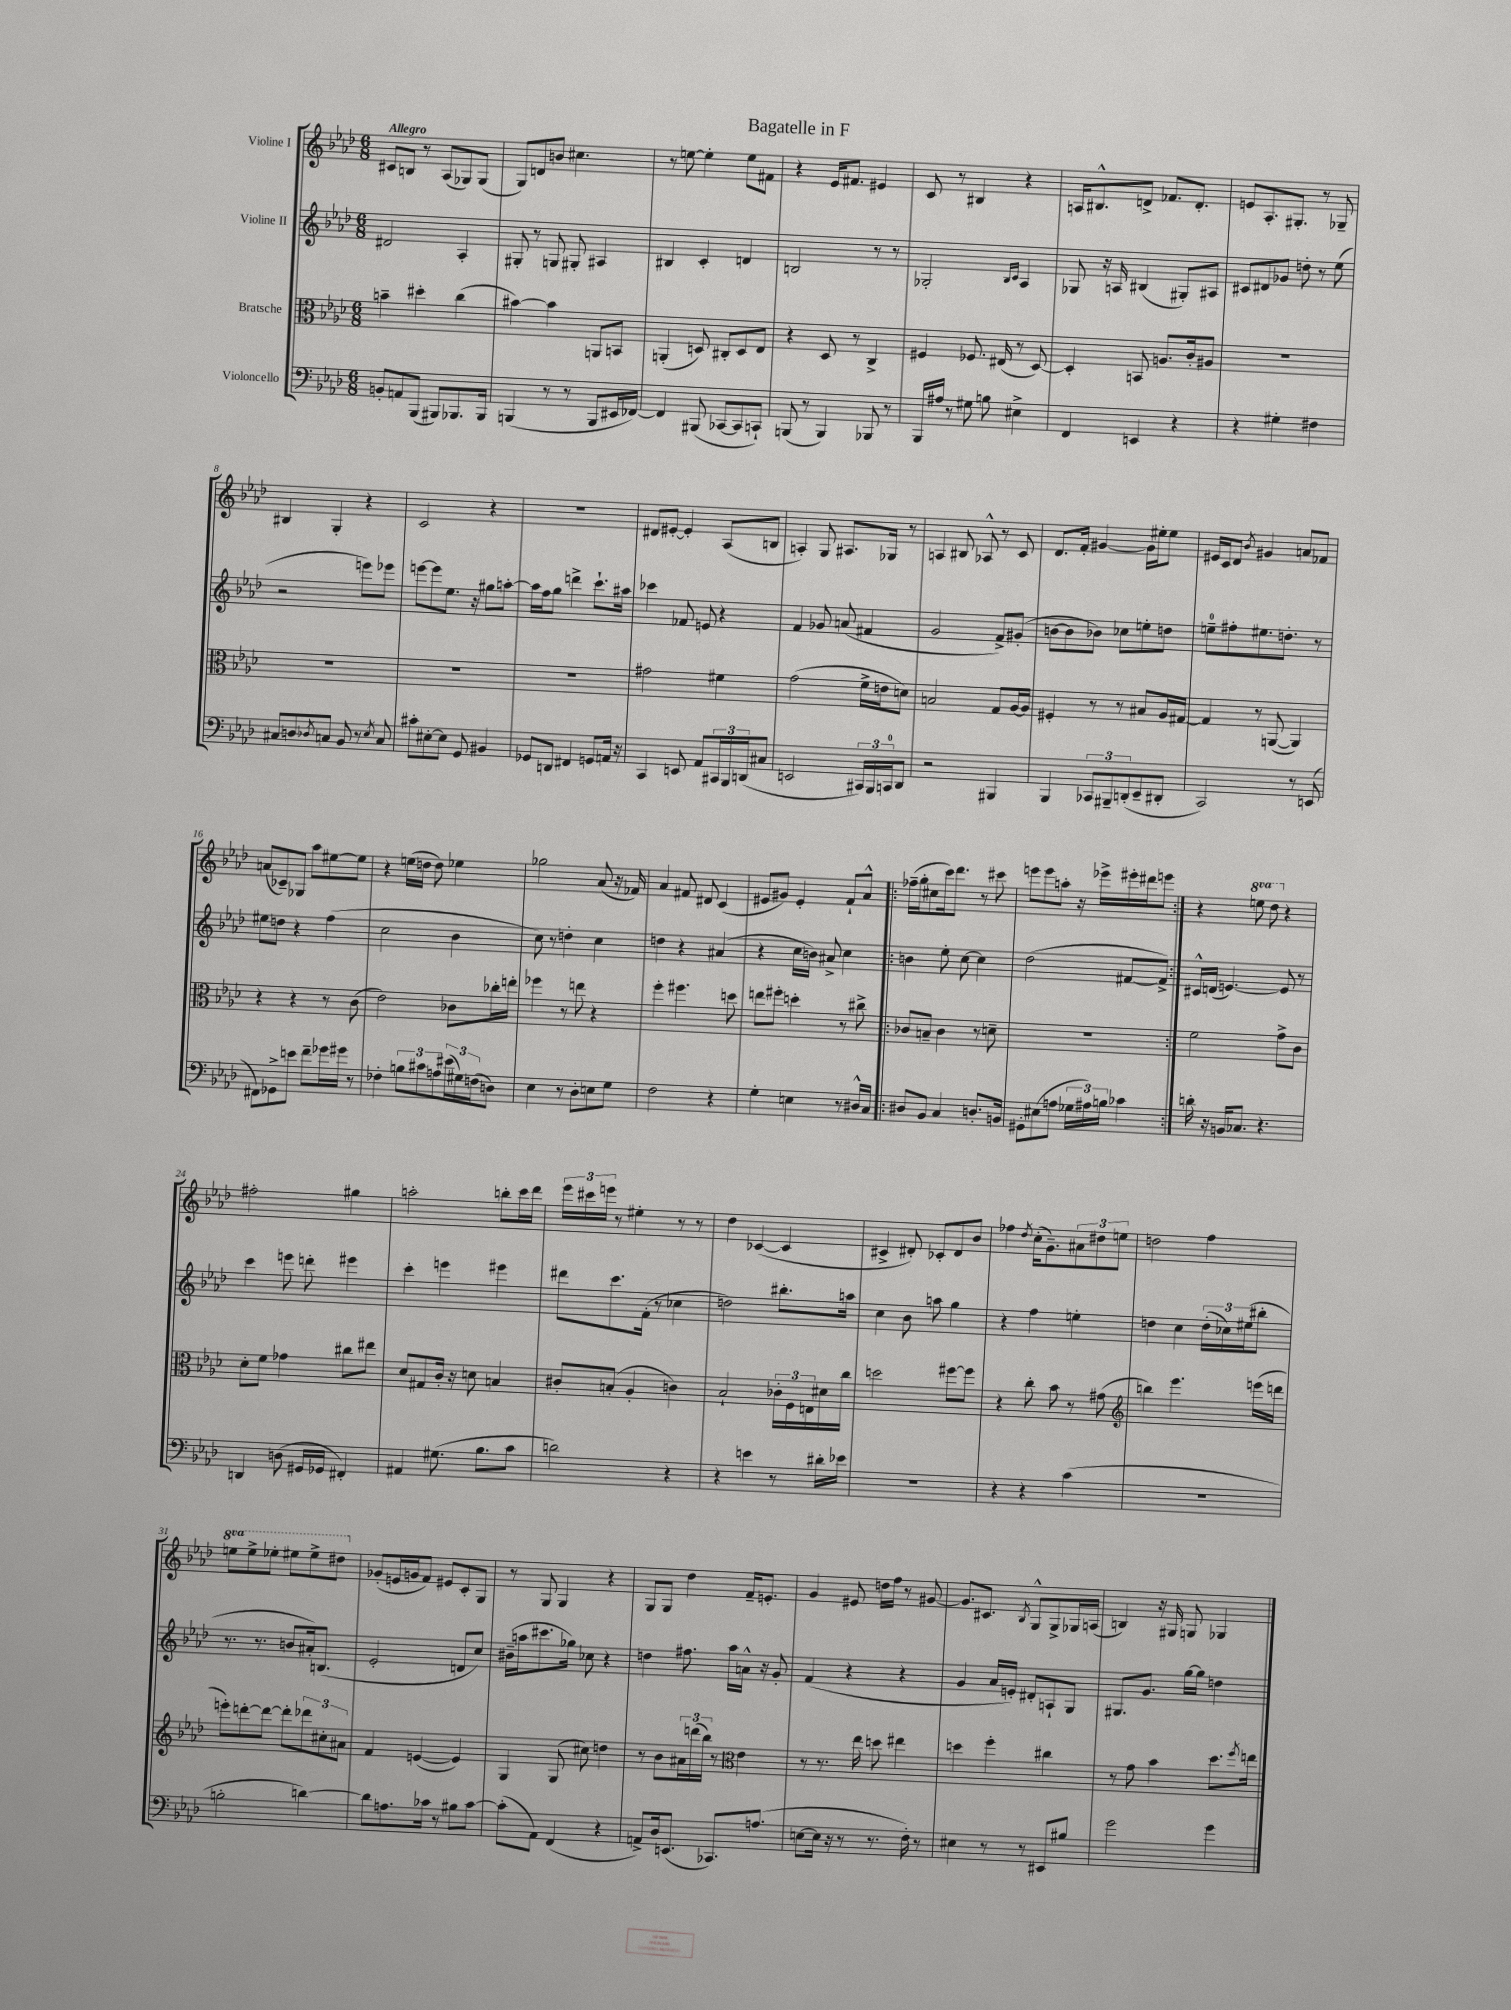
\header { title = "Bagatelle in F" }
<<
\new StaffGroup <<
\new Staff = "s0" \with { instrumentName = "Violine I" } {
    \clef treble \key aes \major \numericTimeSignature \time 6/8 \set Staff.ottavationMarkups = #ottavation-simple-ordinals \tempo "Allegro"
    cis'8 b8 r8 aes8( ges8) ges8( |
    g8) d'8 b'8 cis''4. |
    r8 e''8~ e''4-. e''8 fis'8 |
    r4 ees'16 fis'8. eis'4 |
    c'8 r8 bis4 r4 |
    a16 bis8.-^ d'8-> fes'8. d'8.-. |
    e'8 aes8.-. gis8.-. r8 ges8-- |
    bis4 g4-. r4 |
    c'2 r4 |
    R2. |
    dis'8 eis'8~-. eis'4-. aes8( b8 |
    a4-.) g8 ais8. ges16 r8 |
    a4 bis8 aes8-^ r8 c'8 |
    des'8. f'16-. gis'4~ gis'16 eis''16-. eis''8 |
    eis'16 c'16 des'8 \acciaccatura { bes'8 } gis'4 a'8 fes'8 |
    a'8( ces'8--) ges8 aes''8 eis''8~ eis''8 |
    r4 e''16( d''16 d''8) ees''4 |
    ges''2 aes'8( r16 fes'16) |
    aes'4 fis'8 dis'8 c'4( |
    eis'8 gis'8) eis'4-. f'8-! aes'8-^ |
    \repeat volta 2 { fes''16--( g''16-. cis''8 c'''16) des'''8. r8 cis'''8 |
    e'''8 e'''8 a''8-. r16 ees'''16-> eis'''16-. dis'''16 e'''8 | }
    r4 \ottava #1 e'''8 des'''8 \ottava #0 r4 |
    fis''2-. gis''4 |
    a''2-. b''8-. c'''16 des'''16 |
    \tuplet 3/2 { ees'''16 cis'''16 e'''16 } r8 eis''4-. r8 r8 |
    des''4 ces'4~( ces'4 |
    cis'4-> dis'8-.) ces'8-. dis'8 bes'8 |
    fes''4 \acciaccatura { des''8 } c''16-.( g'8.--) \tuplet 3/2 { ais'8 dis''8 e''8 } |
    d''2 f''4 |
    \ottava #1 e'''8 e'''8-> ees'''8-. eis'''8 eis'''8-> dis'''8 \ottava #0 |
    ges'8-.( e'16 g'16 f'8) eis'8 c'8-. g8 |
    r8 g8 g4 r4 |
    g8 g8 des''4 f'16-- e'8.-. |
    g'4 eis'8 d''16 f''16 r8 gis'8~ |
    gis'8. cis'8. \acciaccatura { bes8 } g8-^ g8-> ges16 a16( |
    b4) r16 gis16 g8 ges4 \bar "|." |
}
\new Staff = "s1" \with { instrumentName = "Violine II" } {
    \clef treble \key aes \major \numericTimeSignature \time 6/8
    dis'2 aes4-. |
    gis8-. r8 g8 gis8-. ais4 |
    bis4 c'4-. d'4 |
    b2 r8 r8 |
    ges2-. \grace { bes16 c'16 } aes4 |
    ges8 r16 a16 bis4( gis8-.) ais8 |
    cis'8 dis'8 ges'8 d''8-. r8 ees''8( |
    r2 e'''8) ees'''8 |
    e'''8~ e'''8 ees''8. r16 gis''8 a''8~-. |
    a''16 f''16 g''8 d'''4-> c'''8.-! ais''16 |
    ces'''4 fes'8 e'8 r4 |
    f'4 ges'8 a'8( fis'4 |
    g'2 f'8->) gis'8-.( |
    b'8~ b'8 bes'8) ces''8 e''8-. d''8 |
    e''8-0-- fis''8-. eis''8. d''8.-. r8 |
    eis''8 d''8 r4 f''4( |
    c''2 bes'4 |
    c''8) r8 d''4-. c''4 |
    d''4 r4 ais'4( |
    r4 c''16 b'16) ais'8-> c''4 |
    \repeat volta 2 { b'4 ees''8-. c''8~ c''4 |
    des''2( fis'8~ fis'8->) | }
    cis'16-^ d'16( e'4.~) e'8 r8 |
    c'''4 e'''8 d'''8-. eis'''4 |
    c'''4-. e'''4 eis'''4 |
    dis'''8 c'''8. f'16-.( r8 ces''4 |
    d''2) bis''8.-. a''16 |
    c''4 bes'8 a''8 g''4 |
    r4 f''4 e''4-. |
    d''4 c''4 \tuplet 3/2 { d''16-.( ces''16) eis''16( } bis''8-. |
    r8. r8. b'8 ais'16-.) b8.( |
    ees'2-. d'8 c''8) |
    bis'16--( a''16 cis'''8. ges''16) ces''8 r4 |
    d''4 fis''8. aes''16 a'16-^ r16 g'8-. |
    f'4( r4 r4 |
    g'4 aes'16 e'16-.) dis'8-. a8-! g8 |
    gis8. g'8. g''16~ g''16 d''4 \bar "|." |
}
\new Staff = "s2" \with { instrumentName = "Bratsche" } {
    \clef alto \key aes \major \numericTimeSignature \time 6/8
    b'4-- dis''4-. c''4( |
    bis'4~) bis'4 a,8 b,8 |
    a,4-.( d8) cis8-. d8 ees8 |
    r4 des8 r8 c4-> |
    fis4 fes8. eis16( r8 des8~) |
    des4-. b,8 a8. c'16-. ais8 |
    R2. |
    R2. |
    R2. |
    R2. |
    gis'2 fis'4 |
    g'2( f'16-> e'16 d'8) |
    b2 g8 aes16~ aes16 |
    fis4-. r8 r8 bis8 aes16 gis16~ |
    gis4 r8 a,8~( a,4) |
    r4 r4 r8 c'8( |
    ees'2) ces'8 ces''16-. e''16-. |
    fes''4 r8 e''8 r4 |
    f''4-. fis''4. d''8 |
    e''8 fis''8-. d''4-. r8 cis''8-> |
    \repeat volta 2 { ces'8 b8-- ces'4 r8 d'8-- |
    R2. | }
    f'2 g'8-> c'8 |
    des'8-. f'8 ges'4 cis''8 eis''8 |
    des'8 gis8 c'16-. r16 d'8 b4 |
    cis'8-. b8-.( aes4-. c'4) |
    bes2-! \tuplet 3/2 { ces'16-. f16 e16 } dis'16 c''16 |
    d''2 fis''8~ fis''8 |
    r4 c''8-. bes'8 r8 gis'8( |
    \clef treble b''4) ees'''4. e'''16( d'''16 |
    e'''8-.) d'''8~-. d'''8~ d'''8-. \tuplet 3/2 { des'''8 cis''8-. ais'8 } |
    f'4 e'4~( e'4) |
    g4 g8( cis''8) d''4 |
    r8 bes'8 \tuplet 3/2 { ais'16 d'''16( bes''16) } r8 \clef alto ees'4 |
    r8 r8. ees''16 d''8 eis''4 |
    d''4 f''4-. cis''4 |
    r8 g'8 bes'4 des''8. \acciaccatura { f''8 } e''16 \bar "|." |
}
\new Staff = "s3" \with { instrumentName = "Violoncello" } {
    \clef bass \key aes \major \numericTimeSignature \time 6/8
    b,8-. a,8 bes,,8( bis,,8) bes,,8. bes,,16 |
    b,,4( r8 r8 b,,8 eis,16 fes,16~) |
    fes,4 bis,,8( ces,8~ ces,8 c,8-!) |
    b,,8( r8 b,,4) bes,,8 r8 |
    bes,,16 ais16 r8 gis8 b8 eis4-> |
    f,4 e,4 r4 |
    r4 gis4-. fis4 |
    cis8 d8 \acciaccatura { des8 } c8 bes,8 r8 \acciaccatura { ees8 } c8 |
    cis'8-. eis8~-. eis8 g,8 bis,4 |
    ges,8 d,8 fis,4 g,8 a,16 r16 |
    c,4 e,8 aes,8 \tuplet 3/2 { cis,16 bes,,16 d,16( } cis8 |
    e,2 \tuplet 3/2 { cis,16) bes,,16 c,16-0 } des,8 |
    r2 bis,,4 |
    bes,,4 \tuplet 3/2 { ces,8 bis,,8-- d,8-.( } ees,8-- dis,8-. |
    c,2) r8 e,8( |
    fis,8) ges,8-> e'8 f'8-- ges'16 gis'16 r8 |
    fes4-. \tuplet 3/2 { b8 cis'8 a8 } \tuplet 3/2 { eis'16( gis16) f16( } d8) |
    ees4 r8 des8-. e8 g8 |
    f2 r4 |
    g4-. e4 r8 dis16-^ c16 |
    \repeat volta 2 { dis8 bes,8 c4 d8.-. b,16 |
    gis,8-. eis8( a8 \tuplet 3/2 { ges16 ais16) b16 } ces'4 | }
    d'16-. r16 b,16 ces8. r4. |
    d,4 d8( gis,16 ges,16 fis,4-.) |
    ais,4 gis8.( bes8. c'8 |
    d'2) r4 |
    r4 e'4 r8 dis'16-. ees'16 |
    R2. |
    r4 r4 c'4( |
    R2. |
    b2-. d'4~) |
    d'8 a8. ces'16 r8 bis8 ces'8~ |
    ces'8-.( aes,8) f,4( r4 |
    a,8->) des16 e,8.( ces,8.) a8.( |
    e8~ e16 r16 r8 r8. f16-.) r8 |
    eis4 r8 r8 eis,8 bis8 |
    g'2 g'4 \bar "|." |
}
>>
>>
